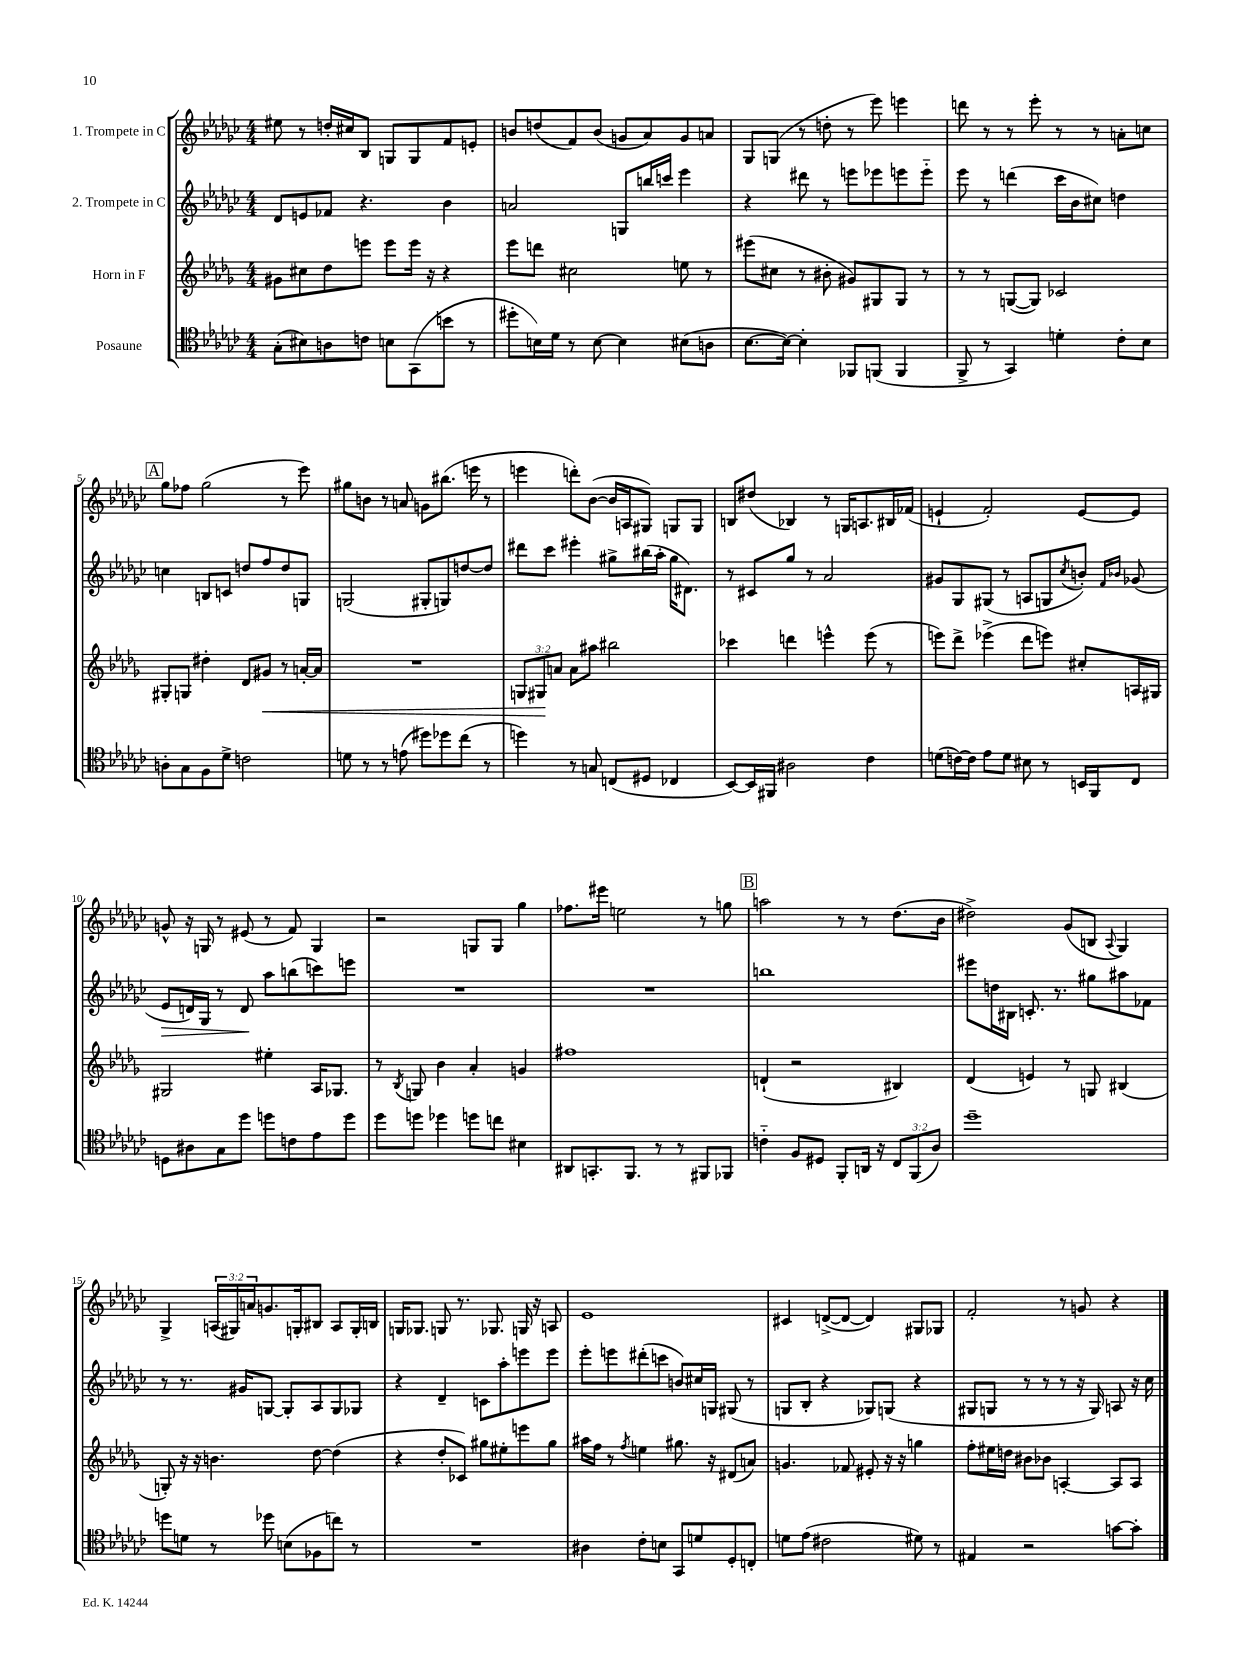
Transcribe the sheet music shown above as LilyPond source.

<<
\new StaffGroup <<
\new Staff = "s0" \with { instrumentName = "1. Trompete in C" } {
    \clef treble \key ges \major \numericTimeSignature \time 4/4 \override Staff.TupletNumber.text = #tuplet-number::calc-fraction-text
    eis''8 r8 d''16-. cis''16 bes8 g8 g8 f'8 e'8-. |
    b'8 d''8( f'8) b'8( g'8 aes'8) g'8 a'8 |
    ges8 g8( r8 d''8-. r8 ees'''8) e'''4 |
    d'''8 r8 r8 ees'''8-. r8 r8 a'8-. c''8 |
    \mark \markup { \box "A" } ges''8 fes''8 ges''2( r8 ees'''8) |
    gis''8 b'8 r8 a'8 g'8 bis''8.( e'''16 r8 |
    e'''4 d'''8-.) bes'8~( bes'16 a16 gis8) g8 g8 |
    b8 dis''8( bes4) r8 g16 a8. bis16 fes'16( |
    e'4-! f'2-.) e'8~ e'8 |
    g'8-^ r16 g16 r8 eis'8( r8 f'8) g4 |
    r2 g8 g8 ges''4 |
    fes''8. eis'''16 e''2 r8 g''8 |
    \mark \markup { \box "B" } a''2 r8 r8 des''8.( bes'16 |
    dis''2->) ges'8( b8 \appoggiatura { aes8 } ges4) |
    ges4-> \tuplet 3/2 { a16( gis16) a'16 } g'8. g16-. bis8 a8 g16-. b16 |
    g16 ges8. g8 r8. ges8. g16 r16 a8 |
    ees'1 |
    cis'4 d'8~->( d'8~ d'4) gis8 ges8 |
    f'2-. r8 g'8 r4 \bar "|." |
}
\new Staff = "s1" \with { instrumentName = "2. Trompete in C" } {
    \clef treble \key ges \major \numericTimeSignature \time 4/4
    des'8 e'8 fes'8 r4. bes'4 |
    a'2 g8 b''16 c'''16 ees'''4 |
    r4 dis'''8 r8 e'''8 ees'''8 e'''8 e'''8-_ |
    ees'''8 r8 d'''4( ces'''16 bes'16 cis''8) d''4 |
    \mark \markup { \box "A" } c''4 b8 c'8 d''8 f''8 d''8 g8 |
    g2( gis8-. g8) d''8~ d''8 |
    dis'''8 ces'''8 eis'''4-. gis''8-> bis''16( aes''16-. gis''16 dis'8.) |
    r8 cis'8 ges''8 r8 aes'2 |
    gis'8 ges8 gis8( r8 a8 g8 \acciaccatura { ces''8 } b'8-.) \grace { f'16 bes'16 } ges'8( |
    ees'8\> d'16) ges16 r8 d'8\! aes''8 b''8( c'''8) e'''8 |
    R1 |
    R1 |
    \mark \markup { \box "B" } b''1 |
    eis'''8 d''16 bis16 c'8.-. r8. gis''8 ais''8 fes'8 |
    r8 r8. gis'16 g8~ g8-. aes8 g8 ges8 |
    r4 des'4-- c'8 aes''8-. e'''8 e'''8 |
    ees'''8-. e'''8 dis'''8-.( c'''8 b'8) cis''16 g16 gis8( r8 |
    g8 bes8-. r4 ges8) g8( r4 |
    gis8 g8 r8 r8 r8 r16 g16) a8 r16 ces''16 \bar "|." |
}
\new Staff = "s2" \with { instrumentName = "Horn in F" } {
    \clef treble \key des \major \numericTimeSignature \time 4/4 \override Staff.TupletNumber.text = #tuplet-number::calc-fraction-text
    gis'8 cis''8 des''8 e'''8 e'''8 e'''16 r16 r4 |
    ees'''8 d'''8 cis''2 e''8 r8 |
    eis'''8( cis''8 r8 bis'8-. gis'8) gis8 gis8 r8 |
    r8 r8 g8~( g8) ces'2 |
    \mark \markup { \box "A" } gis8-. g8 dis''4-. des'8 gis'8\< r8 a'16~-. a'16 |
    R1 |
    \tuplet 3/2 { g8 gis8\! a'8 } a'8 ais''8 bis''2 |
    ces'''4 d'''4 e'''4-^ e'''8( r8 |
    e'''8) des'''8-> ees'''4->( des'''8 e'''8) cis''8-. a16 gis16 |
    gis2 eis''4-. aes16 ges8. |
    r8 \acciaccatura { bes8 } g8 bes'4 aes'4-. g'4 |
    fis''1 |
    \mark \markup { \box "B" } d'4-!( r2 bis4) |
    des'4( e'4) r8 g8 bis4( |
    g8-.) r16 r16 b'4. des''8~ des''4( |
    r4 des''8-. ces'8) gis''8 eis''8-. e'''8 gis''8 |
    ais''16 f''16 r8 \acciaccatura { f''8 } e''4 gis''8. r16 dis'8( a'8) |
    g'4. fes'8 eis'8-. r16 r16 g''4 |
    f''8-. eis''16 d''16 bis'8 bes'8 a4~-. a8 a8 \bar "|." |
}
\new Staff = "s3" \with { instrumentName = "Posaune" } {
    \clef tenor \key ges \major \numericTimeSignature \time 4/4 \override Staff.TupletNumber.text = #tuplet-number::calc-fraction-text
    ges8-.( bis8) a8 c'8 b8 ges,8( b'8 r8 |
    dis''8-. b16) des'16 r8 b8~ b4 bis8( a8 |
    bes8.~ bes16~) bes4-. fes,8 f,8( f,4 |
    f,8-> r8 ges,4) d'4-. ces'8-. bes8 |
    \mark \markup { \box "A" } a8-. ges8 f8 des'8-> c'2 |
    d'8 r8 r8 e'8( dis''8) des''8 ces''8( r8 |
    d''4) r8 g8 c8( dis8 ces4 |
    bes,8~) bes,16 fis,16 ais2 ces'4 |
    d'8( c'16~) c'16 ees'8 d'8 bis8 r8 b,16 f,16 ces8 |
    d8 ais8 ges8 des''8 d''8 c'8 ees'8 d''8 |
    des''8 d''8 des''4 d''8 c''8 bis4 |
    ais,8 g,8.-. f,8. r8 r8 fis,8 fes,8 |
    \mark \markup { \box "B" } c'4-_ f8 dis8 f,8-. a,16 r16 \tuplet 3/2 { ces8 f,8( aes8) } |
    des''1-- |
    d''8 d'8 r8 des''8 b8( fes8 c''8) r8 |
    R1 |
    ais4 ces'8-. b8 ges,8 d'8 des8-. c8-. |
    d'8 ees'8( cis'2 dis'8) r8 |
    eis4 r2 g'8~ g'8-. \bar "|." |
}
>>
>>
